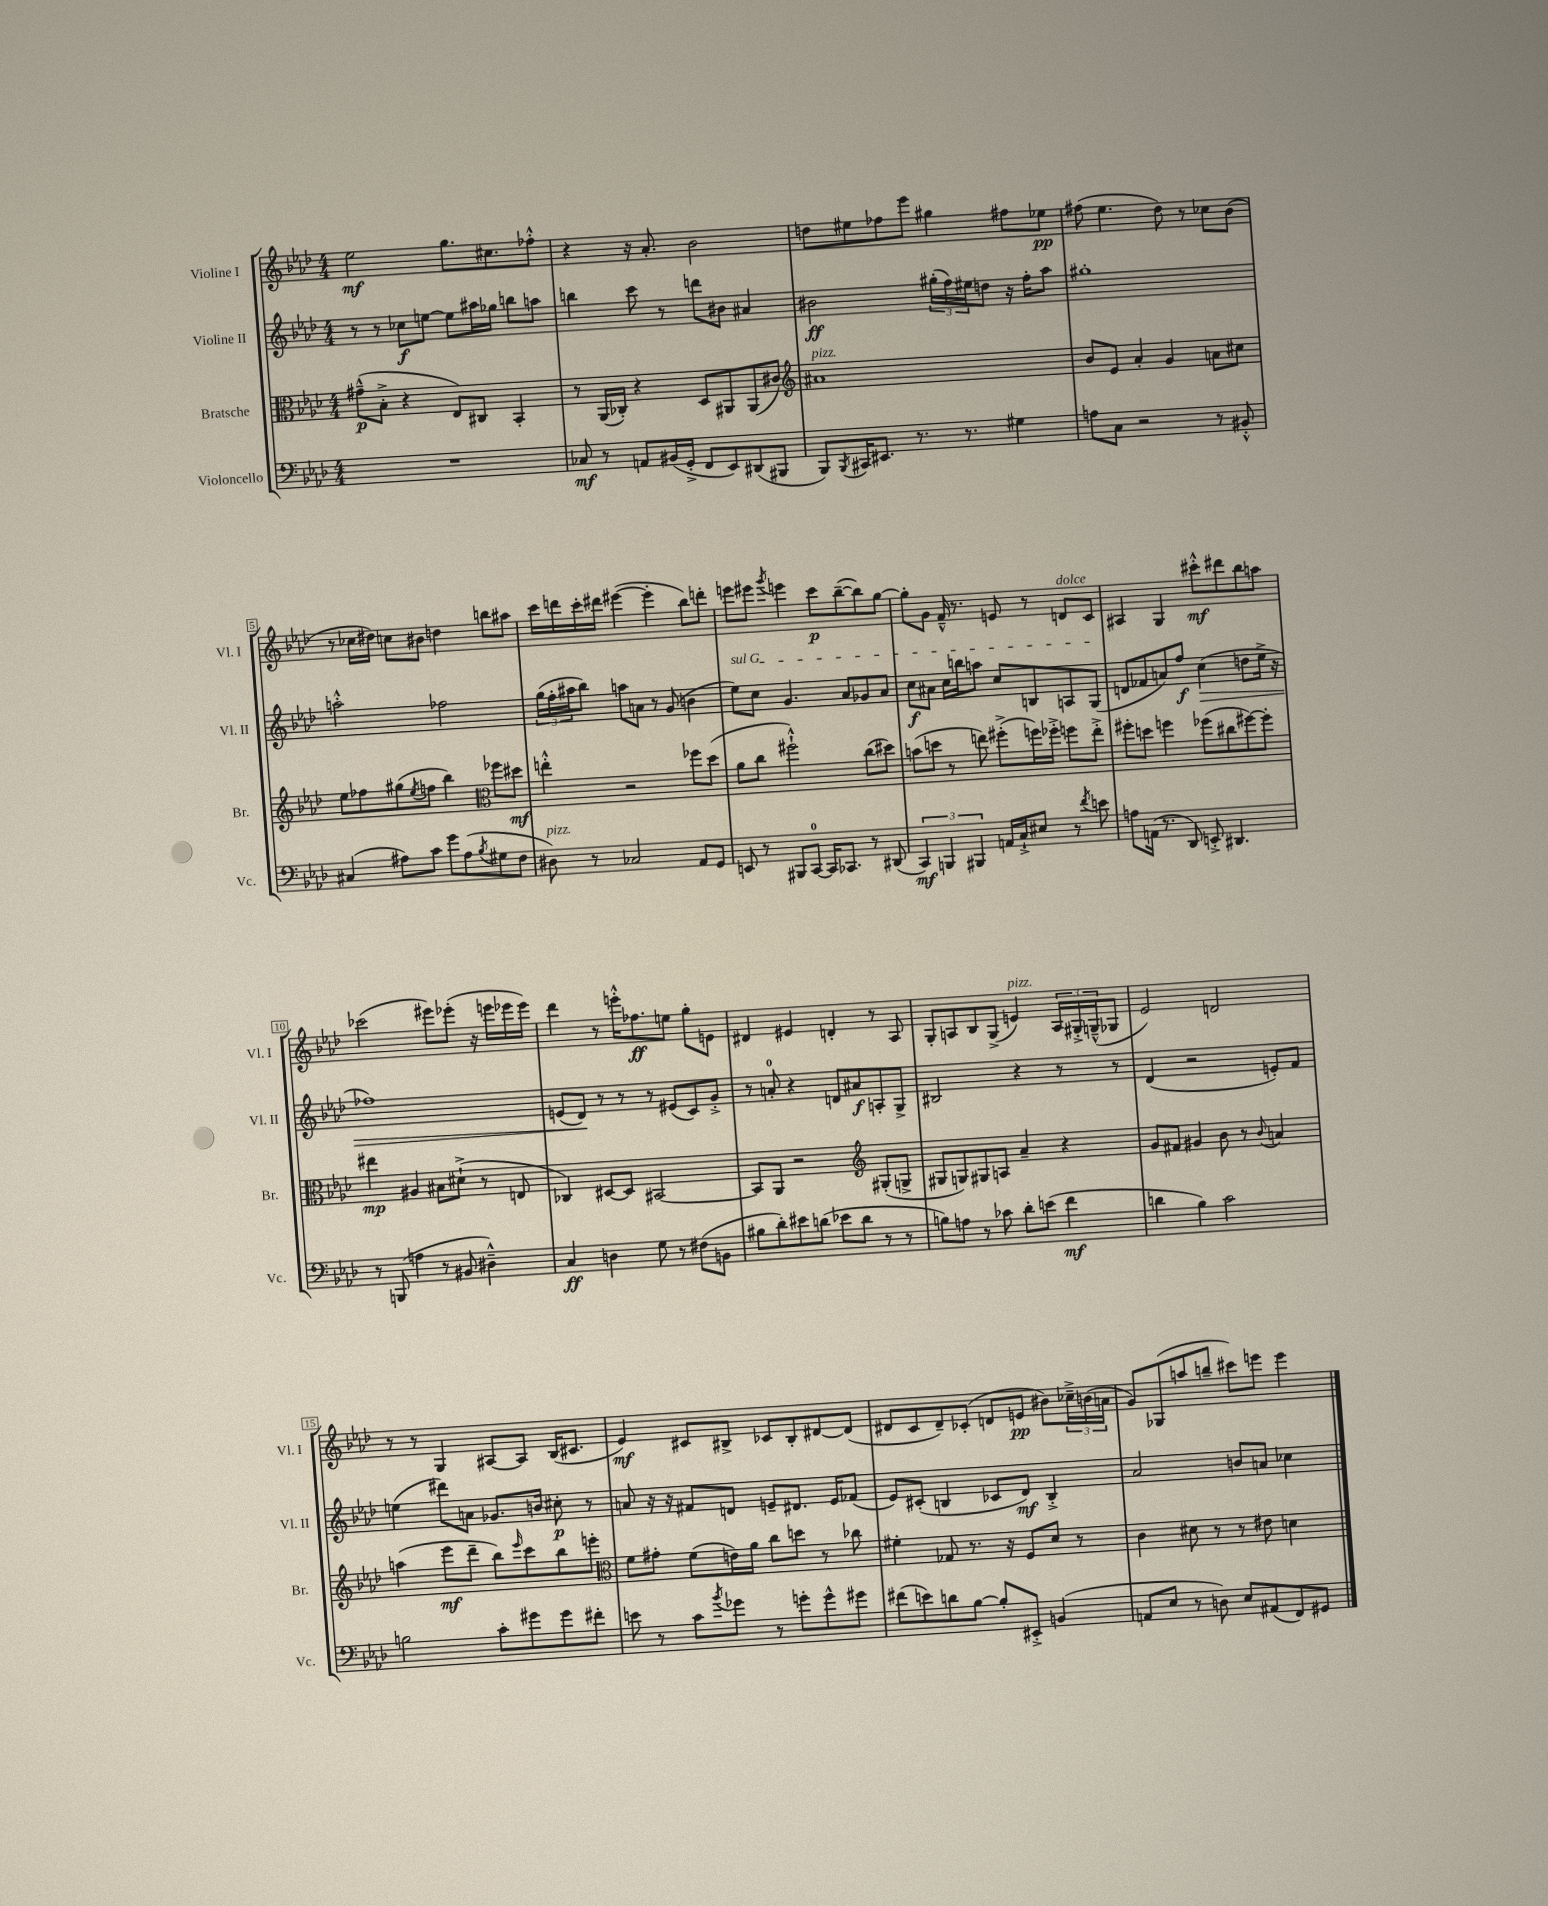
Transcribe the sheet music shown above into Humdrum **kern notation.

**kern	**dynam	**kern	**dynam	**kern	**dynam	**kern	**dynam
*part4	*part4	*part3	*part3	*part2	*part2	*part1	*part1
*staff4	*staff4	*staff3	*staff3	*staff2	*staff2	*staff1	*staff1
*I"Violoncello	*	*I"Bratsche	*	*I"Violine II	*	*I"Violine I	*
*I'Vc.	*	*I'Br.	*	*I'Vl. II	*	*I'Vl. I	*
*clefF4	*	*clefC3	*	*clefG2	*	*clefG2	*
*k[b-e-a-d-]	*	*k[b-e-a-d-]	*	*k[b-e-a-d-]	*	*k[b-e-a-d-]	*
*M4/4	*	*M4/4	*	*M4/4	*	*M4/4	*
=1	=1	=1	=1	=1	=1	=1	=1
1r	.	(8g#X~^^\L	p	8r	.	2ee-\	mf
.	.	8B-'^\J	.	8r	.	.	.
.	.	4r	.	8cc-X\L	f	.	.
.	.	.	.	[8een\J	.	.	.
.	.	8E-/L)	.	8ee\L]	.	8.gg\L	.
.	.	8C#X/J	.	16aa#X\L	.	.	.
.	.	.	.	16gg-X\JJ	.	8.cc#X\	.
.	.	4BB-'/	.	8bbn\L	.	.	.
.	.	.	.	8aan\J	.	8ff-X'^^\J	.
=2	=2	=2	=2	=2	=2	=2	=2
8C-X/	mf	8r	.	4bbn\	.	4r	.
8r	.	(16AA-/LL	.	.	.	.	.
.	.	16C-X'/JJ)	.	.	.	.	.
8AAn/L	.	4r	.	8ccc\	.	16r	.
.	.	.	.	.	.	8.a-'/	.
(16BB#X/L	.	.	.	8r	.	.	.
16GG'^/JJ	.	.	.	.	.	.	.
8FF/L	.	8D-/L	.	8dddn\L	.	2b-\	.
8EE-/)	.	8AA#X/	.	8b#X\J	.	.	.
(8DD#X/	.	(8AA#/	.	4a#X/	.	.	.
8BBB#X/J	.	8c#X/J)	.	.	.	.	.
=3	=3	=3	=3	=3	=3	=3	=3
*	*	*clefG2	*	*	*	*	*
!	!	!LO:TX:a:i:t=pizz.	!	!	!	!	!
8BBB-/L)	.	1a#X	.	2b#X\	ff	8ddn\L	.
8qBBB-/	.	.	.	.	.	.	.
16CC#X/K	.	.	.	.	.	8ee#X\	.
8.EE#X/J	.	.	.	.	.	.	.
.	.	.	.	.	.	8ff-X\	.
8.r	.	.	.	.	.	8eee-\J	.
.	.	.	.	(24gg#X'\LL	.	4gg#X\	.
.	.	.	.	24ff\)	.	.	.
8.r	.	.	.	.	.	.	.
.	.	.	.	24ee#X\J	.	.	.
.	.	.	.	8ddn\J	.	.	.
4G#X\	.	.	.	16r	.	8ff#X\L	.
.	.	.	.	16ff'\KL	.	.	.
.	.	.	.	8aa-\J	.	8ee-X\J	pp
=4	=4	=4	=4	=4	=4	=4	=4
8An\L	.	8b-/L	.	1gg#X'	.	(8ff#X\	.
8C\J	.	8e-/J	.	.	.	4.ee-\	.
2r	.	4a-'/	.	.	.	.	.
.	.	4g/	.	.	.	8dd-\)	.
.	.	.	.	.	.	8r	.
8r	.	8an\L	.	.	.	8cc-X\L	.
8BB#X'^^/	.	8cc#X\J	.	.	.	(8b-\J	.
!!LO:LB:g=z
=5	=5	=5	=5	=5	=5	=5	=5
(4C#X/	.	8ee-\L	.	2aan'^^\	.	8r	.
.	.	8ff-X\	.	.	.	16cc-X\LL	.
.	.	.	.	.	.	16dd#X\JJ)	.
8A#X\L)	.	(8gg#X\	.	.	.	8ccn\L	.
.	.	8qee-/	.	.	.	.	.
8c\J	.	8ffn\J	.	.	.	8b#X\J	.
8g\L	.	4bb-\)	.	2ff-X\	.	4ddn\	.
(8A#\	.	.	.	.	.	.	.
8qB-/	.	.	.	.	.	.	.
*	*	*clefC3	*	*	*	*	*
8G#X\	.	8ff-X\L	.	.	.	8bbn\L	.
8F\J	.	8dd#X\J	mf	.	.	8aa#X\J	.
=6	=6	=6	=6	=6	=6	=6	=6
!LO:TX:a:i:t=pizz.	!	!	!	!	!	!	!
8D#X\)	.	4een'^^\	.	(24gg\LL	.	16ccc\LL	.
.	.	.	.	24ff'\	.	.	.
.	.	.	.	.	.	16dddn\	.
.	.	.	.	24aa#X\J	.	.	.
8r	.	.	.	8bb-\J)	.	16ccc'\	.
.	.	.	.	.	.	16ddd#X\JJ	.
2C-X/	.	2r	.	8aan\L	.	([4eee#X\	.
.	.	.	.	8an\J	.	.	.
.	.	.	.	8r	.	4eee#'\]	.
.	.	.	.	(8g/	.	.	.
8AA-/L	.	8ff-X\L	.	4bn\	.	8bb-\L)	.
8GG/J	.	(8dd-\J	.	.	.	8dddn'\J	.
=7	=7	=7	=7	=7	=7	=7	=7
!	!	!	!	!LO:TX:a:i:t=sul G	!	!	!
8EEn/	.	8a-\L	.	8ee-\L)	.	8eeen\L	.
8r	.	8cc\J	.	8cc\J	.	8eee#X\J	.
.	.	.	.	.	.	8qggg/	.
8BBB#X/L	.	2ff#X`^^\)	.	4.g/	.	4eeen\	.
[8CC/J	.	.	.	.	.	.	.
16CC/KL]	.	.	.	.	.	8ccc\L	p
8.CC-X/J	.	.	.	.	.	.	.
.	.	.	.	8a-/L	.	([8bb-~\	.
8r	.	(8cc\L	.	8g-X/	.	8bb-\])	.
(8DD#X/	.	8dd#X\J)	.	8a-/J	.	[8gg\J	.
=8	=8	=8	=8	=8	=8	=8	=8
6CC/)	mf	(8bn\L	.	8cc\L	f	8gg'\L]	.
.	.	8ddn\J	.	8a#X\J	.	8g\J	.
6BBBn/	.	.	.	.	.	.	.
.	.	8r	.	16cc\LL	.	16f~^^/	.
.	.	.	.	16bbn\J	.	8.r	.
6BBB#X/	.	.	.	.	.	.	.
.	.	8een\)	.	8aan\J	.	.	.
16AAn/LL	.	(8ff#X'^\L	.	8cc/L	.	8en/	.
16C`^/J	.	.	.	.	.	.	.
8E#X/J	.	16ffn\L)	.	8Bn/	.	8r	.
.	.	16ff-X'^\JJ	.	.	.	.	.
!	!	!	!	!	!	!LO:TX:a:i:t=dolce	!
8r	.	8ffn\L	.	8An/	.	8dn/L	.
8qf/	.	.	.	.	.	.	.
8en\	.	8ee'^\J	.	(8G/J	.	8c/J	.
=9	=9	=9	=9	=9	=9	=9	=9
8An\L	.	8ff#X'\L	.	8dn/L	.	4A#X/	.
(16AAn\Jk	.	8ddn\J	.	8f-X/	.	.	.
8.r	.	.	.	.	.	.	.
.	.	4ffn\	.	8an/)	.	4G/	.
8DD-/)	.	.	.	8ff/J	f	.	.
!	!	!	!	!	!LO:HP:b	!	!
8EEn'^/	.	(8ff-X\L	.	(4cc\	>	8ccc#X'^^\L	mf
4.DD#X/	.	8cc#X\	.	.	.	8ddd#X\	.
.	.	[8ff#X\)	.	8ddn\L	.	8bb-\	.
.	.	8ff#'\J]	.	16ee-^\Jk	.	8aan\J	.
.	.	.	.	16r	.	.	.
!!LO:LB:g=z
=10	=10	=10	=10	=10	=10	=10	=10
8r	.	4ee#X\	mp	1ff-X)	.	(2ccc-X\	.
(8BBBn/	.	.	.	.	.	.	.
4An\	.	4A#X/	.	.	.	.	.
8r	.	8B#X\L	.	.	.	8eee#X\L)	.
8BB#X/	.	(8d#X`^\J	.	.	.	(8eee-X'\J	.
4D#X~^^\)	.	8r	.	.	.	16r	.
.	.	.	.	.	.	16eeen\LL	.
.	.	8En/	.	.	.	16eee-X\	.
.	.	.	.	.	.	16eee-\JJ)	.
=11	=11	=11	=11	=11	=11	=11	=11
4C/	ff	4C-X/)	.	(8en/L	.	4ddd-\	.
.	.	.	.	8d-/J)	.	.	.
4Dn\	.	[8D#X/L	.	8r	]	8r	.
.	.	8D#/J]	.	8r	.	16eeen'^^\KL	.
.	.	.	.	.	.	8.ff-X\	ff
8G\	.	[2BB#X/	.	8r	.	.	.
8r	.	.	.	(8e#X/L	.	8een\J	.
(8F#X\L	.	.	.	8c/)	.	8gg'\L	.
8BBn\J	.	.	.	8g'^/J	.	8en\J	.
=12	=12	=12	=12	=12	=12	=12	=12
8B#X\L	.	8BB#/L]	.	8r	.	4d#X/	.
8d-'\)	.	8AA-/J	.	8an'/	.	.	.
8e#X\	.	2r	.	4r	.	4e#X/	.
(8dn\J	.	.	.	.	.	.	.
8e-X\L	.	.	.	8dn/L	.	4dn'/	.
8d\J	.	.	.	8a#X/	f	.	.
*	*	*clefG2	*	*	*	*	*
8r	.	(8G#X'/L	.	8An'/	.	8r	.
8r	.	8Gn^/J	.	8G^/J	.	8A-/	.
=13	=13	=13	=13	=13	=13	=13	=13
8Bn\L)	.	8G#X/L	.	2B#X/	.	8G'/L	.
8An\J	.	8Gn/)	.	.	.	8An/	.
8r	.	8G#X/	.	.	.	8B-/	.
8c-X\	.	8An/J	.	.	.	(8G^/J	.
!	!	!	!	!	!	!LO:TX:a:i:t=pizz.	!
8d-'\L	.	4a-~/	.	4r	.	4en/)	.
(8en\J	.	.	.	.	.	.	.
4f\	mf	4r	.	8r	.	24A/LL	.
.	.	.	.	.	.	24G#X'^/	.
.	.	.	.	.	.	(24Gn~^^/J	.
.	.	.	.	8r	.	8G-X/J	.
=14	=14	=14	=14	=14	=14	=14	=14
4dn\	.	8g/L	.	(4d-/	.	2e-/)	.
.	.	8f#X/J	.	.	.	.	.
4B-\)	.	4g#X/	.	2r	.	.	.
2c\	.	8b-\	.	.	.	2dn/	.
.	.	8r	.	.	.	.	.
.	.	8qqb-/	.	.	.	.	.
.	.	4an/	.	8en'/L)	.	.	.
.	.	.	.	8f/J	.	.	.
!!LO:LB:g=z
=15	=15	=15	=15	=15	=15	=15	=15
2Bn\	.	(4aan\	.	(4een\	.	8r	.
.	.	.	.	.	.	8r	.
.	.	8eee-\L	mf	8ddd#X\L)	.	4G/	.
.	.	8ddd-~\J	.	8an\J	.	.	.
8c'\L	.	8bb-\L)	.	8.g-X/L	.	[8A#X/L	.
.	.	16qqeee-/	.	.	.	.	.
8g#X\	.	8ccc\	.	.	.	8A#/J]	.
.	.	.	.	16bn/Jk	.	.	.
8g#\	.	8bb-\	.	8cc#X'\	p	(16B-/KL	.
.	.	.	.	.	.	8.c#X/J	.
8f#X'\J	.	8eeen'\J	.	8r	.	.	.
=16	=16	=16	=16	=16	=16	=16	=16
*	*	*clefC3	*	*	*	*	*
8en\	.	8f\L	.	8an/	.	4e-/)	mf
8r	.	8g#X'\J	.	16r	.	.	.
.	.	.	.	16r	.	.	.
8c\L	.	(8f\L	.	8f#X/L	.	8c#X/L	.
8qb-/	.	.	.	.	.	.	.
8g-X\J	.	16en\L)	.	8dn/J	.	8B#X^/J	.
.	.	16a-\JJ	.	.	.	.	.
8r	.	8cc\L	.	8en~/L	.	8c-X/L	.
8gn'\L	.	8ddn\J	.	8.d#X/J	.	8B#'/	.
8g^^\	.	8r	.	.	.	[8d#X/	.
.	.	.	.	16e/KL	.	.	.
8g#X\J	.	8cc-X\	.	(8f-X/J	.	(8d#/J]	.
=17	=17	=17	=17	=17	=17	=17	=17
(8f#X\L	.	4f#X'\	.	8e-/L)	.	8d#X/L	.
8en\)	.	.	.	(8c#X'/J	.	8c/	.
8dn\	.	8G-X/	.	4Bn/	.	8d#~/)	.
[8B-\J	.	8.r	.	.	.	(8c-X'/J	.
8B-'/L]	.	.	.	8c-X/L	.	8dn/L	.
.	.	16r	.	.	.	.	.
8EE#X'^/J	.	8F/L	.	8d-/J)	mf	8en/J	pp
(4BBn/	.	8d-/J	.	4B'^/	.	8b#X\L)	.
.	.	8r	.	.	.	24cc-X~^\L	.
.	.	.	.	.	.	(24bn\	.
.	.	.	.	.	.	24an\JJ	.
=18	=18	=18	=18	=18	=18	=18	=18
8AAn/L	.	4c\	.	2a-/	.	8g/L)	.
8E-/J	.	.	.	.	.	(8G-X/	.
8r	.	8d#X\	.	.	.	8aan/	.
8Dn\)	.	8r	.	.	.	8bbn~/J	.
8E-/L	.	8r	.	8bn/L	.	8ccc#X\L)	.
(8AA#X/	.	8e#X\	.	8an/J	.	8eeen\J	.
8FF/)	.	4dn\	.	4cc-X\	.	4eee\	.
8GG#X/J	.	.	.	.	.	.	.
==	==	==	==	==	==	==	==
*-	*-	*-	*-	*-	*-	*-	*-
